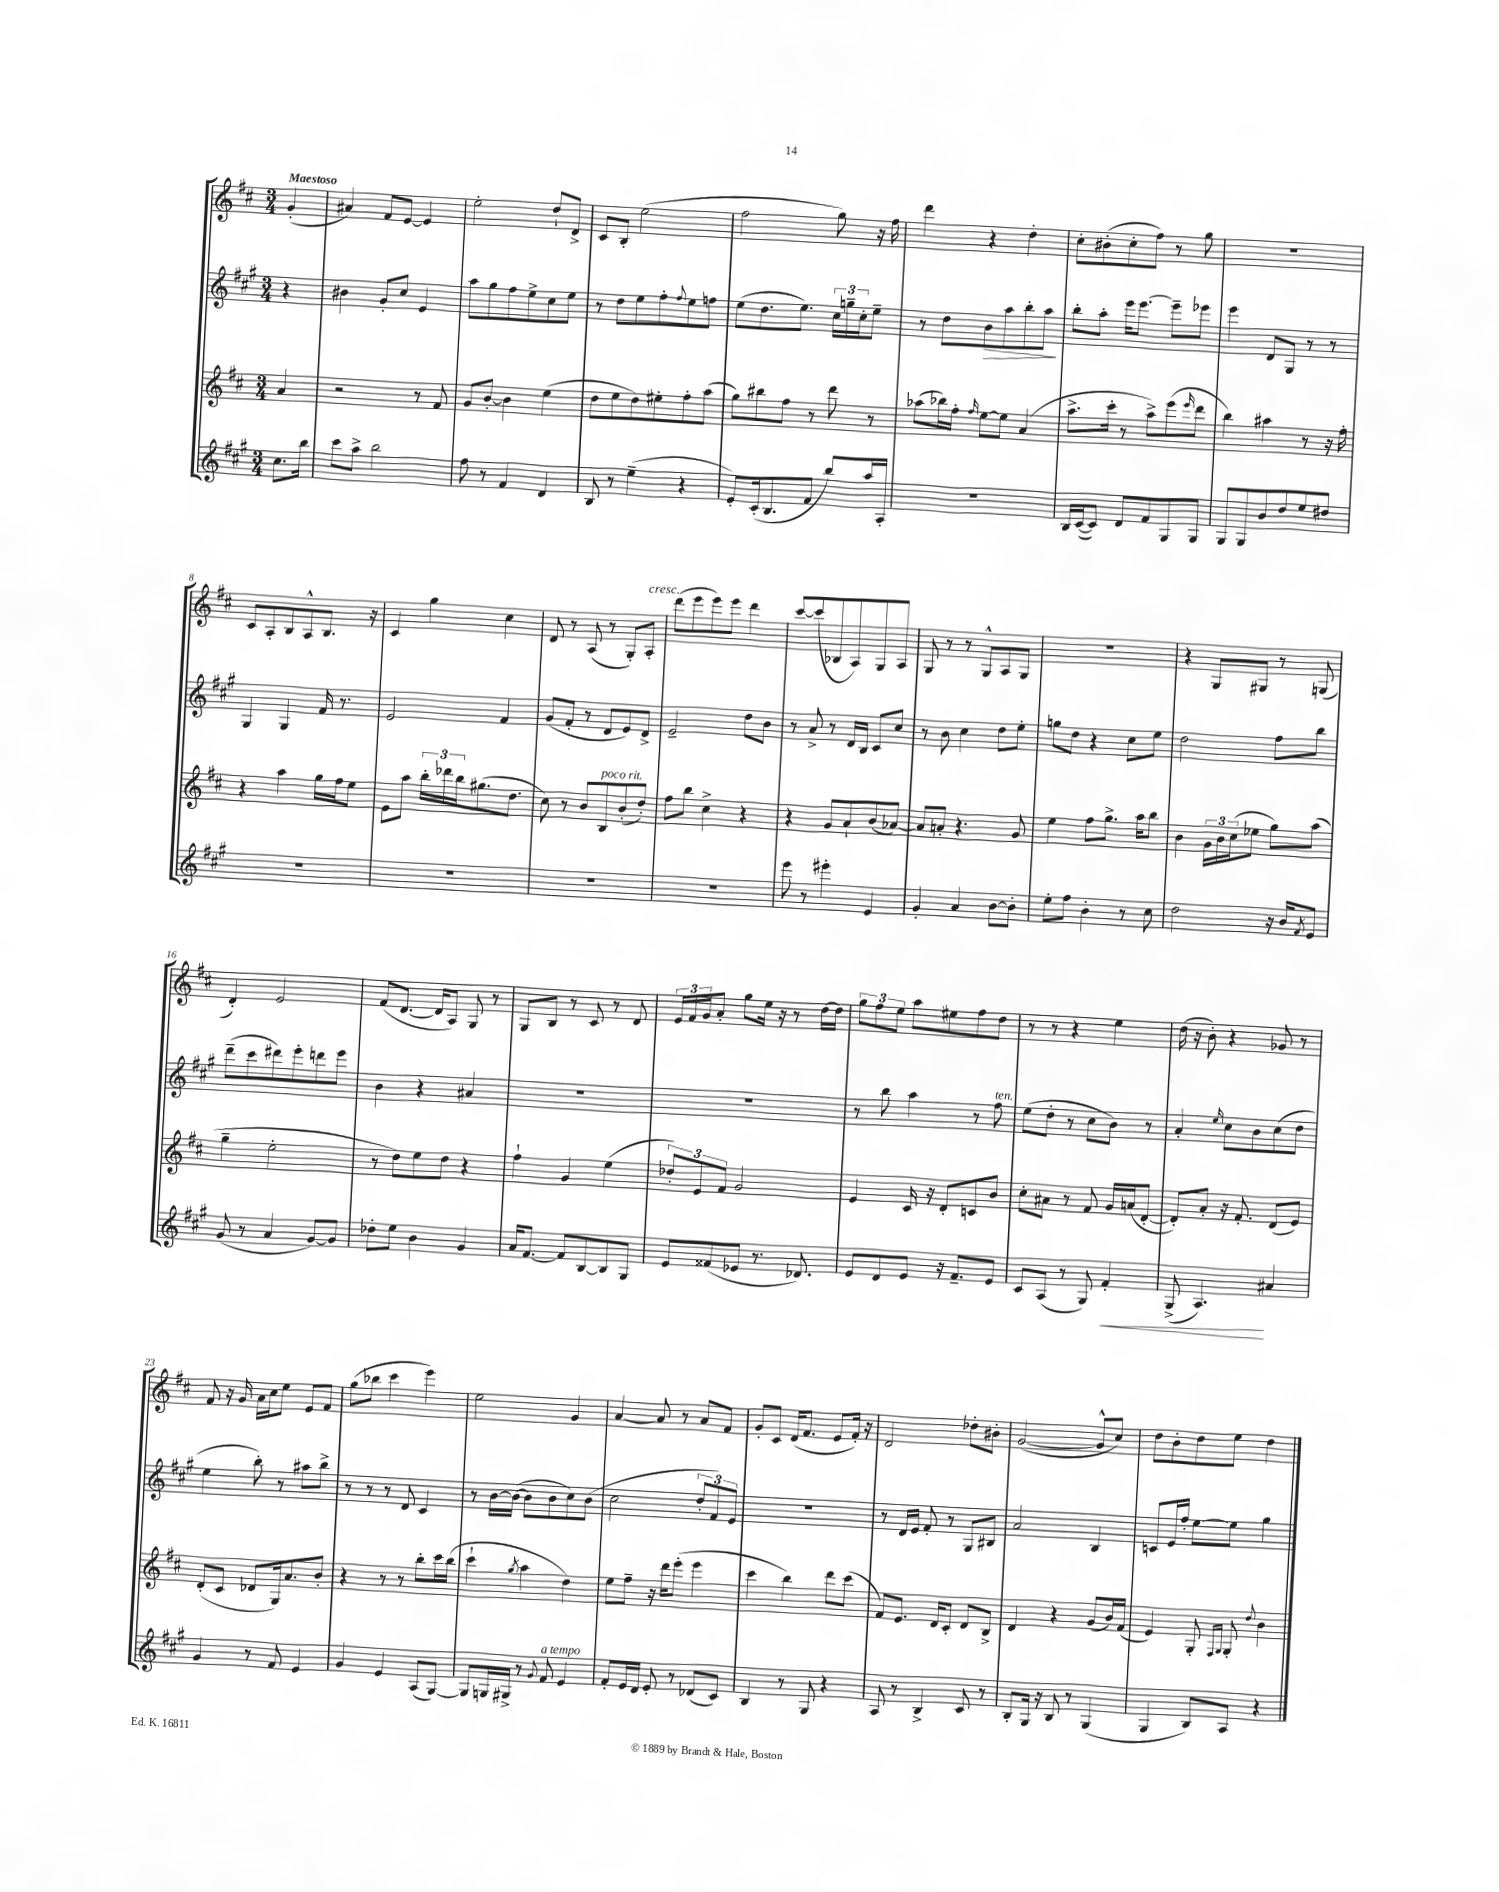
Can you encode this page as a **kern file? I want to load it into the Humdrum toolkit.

**kern	**dynam	**kern	**kern	**dynam	**kern
*part4	*part4	*part3	*part2	*part2	*part1
*staff4	*staff4	*staff3	*staff2	*staff2	*staff1
*clefG2	*	*clefG2	*clefG2	*	*clefG2
*k[f#c#g#]	*	*k[f#c#]	*k[f#c#g#]	*	*k[f#c#]
*M3/4	*	*M3/4	*M3/4	*	*M3/4
=	=	=	=	=	=
!	!	!	!	!	!LO:TX:a:B:t=Maestoso
8.cc#\L	.	4a/	4r	.	(4g'/
16bb\Jk	.	.	.	.	.
=1	=1	=1	=1	=1	=1
8ccc#\L	.	2r	4b#X\	.	4a#X/)
8aa^\J	.	.	.	.	.
2bb\	.	.	8g#'/L	.	8f#/L
.	.	.	8cc#/J	.	[8e/J
.	.	8r	4e/	.	4e/]
.	.	8f#/	.	.	.
=2	=2	=2	=2	=2	=2
8ff#\	.	8g/L	8aa\L	.	2ee'\
8r	.	[8b'/J	8gg#\	.	.
4f#/	.	4b\]	8ff#\	.	.
.	.	.	8ee^\	.	.
4d/	.	(4ee\	8cc#\	.	8dd`/L
.	.	.	8ee\J	.	8d^/J
=3	=3	=3	=3	=3	=3
8B/	.	8dd\L	8r	.	8c#/L
8r	.	8ee\	8dd\L	.	8B'/J
(4ee~\	.	8dd\)	8ee\	.	(2ee\
.	.	8ee#X'\	8ff#'\	.	.
.	.	.	8qqff#/	.	.
4r	.	8ff#'\	8ee\	.	.
.	.	(8aa\J	8ffn\J	.	.
=4	=4	=4	=4	=4	=4
8e'/L)	.	8gg\L)	(8ee\L	.	2ff#\
(16c#'/k	.	8bb#X\	8.dd\	.	.
8.B/	.	.	.	.	.
.	.	8ff#\J	.	.	.
.	.	.	8.ee\J)	.	.
8f#/J	.	8r	.	.	.
8bb/L)	.	8ddd\	24cc#\LL	.	8gg\)
.	.	.	24ggn~\	.	.
.	.	.	24cc#'\J	.	.
16aa/L	.	8r	8ee~\J	.	16r
16A'/JJ	.	.	.	.	16ff#\
=5	=5	=5	=5	=5	=5
2.r	.	(8aa-X\L	8r	.	4ddd\
.	.	16bb-X\L)	8dd\L	.	.
.	.	16ff#'\JJ	.	.	.
.	.	16qqff#/	.	.	.
!	!	!	!	!LO:HP:b	!
.	.	[8ee\L	8b\	>	4r
.	.	8ee\J]	8aa\	.	.
.	.	(4a/	8bb'\	.	4dd'\
.	.	.	8aa\J	.	.
.	.	.	.	]	.
=6	=6	=6	=6	=6	=6
16B/LL	.	8.aa^\L	8bb'\L	.	8cc#'\L
([16c#/J	.	.	.	.	.
8c#/J])	.	.	8aa'\J	.	(8b#X'\
.	.	16ccc#'\Jk	.	.	.
8d/L	.	8r	16eee\KL	.	8cc#'\
.	.	.	[8.eee\J	.	.
8f#/	.	8aa^\L)	.	.	8ff#\J)
8G#/	.	(8eee\	8eee~\L]	.	8r
.	.	16qqeee/	.	.	.
8G#/J	.	8ddd\J	8eee-X\J	.	8gg\
=7	=7	=7	=7	=7	=7
8G#/L	.	4bb\)	4eee\	.	2.r
8G#/	.	.	.	.	.
8b/	.	4aa#X\	8d/L	.	.
8dd/	.	.	8G#/J	.	.
8ee/	.	8r	8r	.	.
8dd#X/J	.	16r	8r	.	.
.	.	16ff#'\	.	.	.
!!LO:LB:g=z
=8	=8	=8	=8	=8	=8
2.r	.	4r	4G#/	.	8c#/L
.	.	.	.	.	8A'/
.	.	4aa\	4G#/	.	8B/
.	.	.	.	.	8A^^/
.	.	16gg\LL	16f#/	.	8.B/J
.	.	16ff#\J	8.r	.	.
.	.	8ee\J	.	.	.
.	.	.	.	.	16r
=9	=9	=9	=9	=9	=9
2.r	.	8e\L	2e/	.	4c#/
.	.	8aa\J	.	.	.
.	.	24bb'\LL	.	.	4gg\
.	.	24ddd-X\	.	.	.
.	.	24bb\J	.	.	.
.	.	(8.gg#X\	.	.	.
.	.	.	4f#/	.	4cc#\
.	.	8.dd\J	.	.	.
=10	=10	=10	=10	=10	=10
2.r	.	8cc#\)	(8g#/L	.	8d/
.	.	8r	8f#'/J	.	8r
.	.	8b/L	8r	.	(8A/
!	!	!LO:TX:a:i:t=poco rit.	!	!	!
.	.	8B/	8d/L	.	8r
.	.	(8b'/	8e/)	.	8G'/L)
!	!	!	!	!	!LO:TX:a:i:t=cresc.
.	.	8dd'/J)	8d^/J	.	8A'/J
=11	=11	=11	=11	=11	=11
2.r	.	8ff#\L	2e~/	.	(8ddd\L
.	.	8bb\J	.	.	8eee\
.	.	4cc#^\	.	.	8eee\)
.	.	.	.	.	8eee\J
.	.	4r	8dd\L	.	4ddd\
.	.	.	8b\J	.	.
=12	=12	=12	=12	=12	=12
8eee\	.	4r	8r	.	[8ccc#/L
8r	.	.	8a^/	.	(8ccc#/]
4eee#X'\	.	8g/L	8r	.	8B-X/
.	.	8a`/	16d/LL	.	8A/)
.	.	.	16B/JJ	.	.
4e/	.	(8b/	8c#/L	.	8G/
.	.	[8a-X/J)	8cc#/J	.	8A/J
=13	=13	=13	=13	=13	=13
4g#'/	.	8a-/L]	8r	.	8G/
.	.	8an'/J	8b\	.	8r
4a/	.	4.r	4cc#\	.	8r
.	.	.	.	.	8G^^/L
[8b\L	.	.	8dd\L	.	8A/
8b'\J]	.	8g/	8ee'\J	.	8G/J
=14	=14	=14	=14	=14	=14
8ee'\L	.	4ee\	8ggn\L	.	2.r
8ff#\J	.	.	8dd\J	.	.
4b'\	.	8ff#\L	4r	.	.
.	.	8.gg^\J	.	.	.
8r	.	.	8cc#\L	.	.
.	.	16aa\KL	.	.	.
8cc#\	.	8bb\J	8ee\J	.	.
=15	=15	=15	=15	=15	=15
2dd\	.	4b\	2dd\	.	4r
.	.	24g\LL	.	.	8G/L
.	.	24b\	.	.	.
.	.	(24cc#\J	.	.	.
.	.	8ee-X\J	.	.	8G#X/J
16r	.	8gg\L)	8ff#\L	.	8r
16b/KL	.	.	.	.	.
8qf#/	.	.	.	.	.
8e/J	.	(8aa\J	8bb\J	.	(8Gn/
!!LO:LB:g=z
=16	=16	=16	=16	=16	=16
(8g#/	.	4gg~\	(8ddd~\L	.	4d'/)
8r	.	.	8ccc#\	.	.
4a/	.	2ee'\	8ddd#X\)	.	2e/
.	.	.	8eee'\	.	.
[8g#/L)	.	.	8dddn\	.	.
8g#/J]	.	.	8eee\J	.	.
=17	=17	=17	=17	=17	=17
8dd-X'\L	.	8r	4b\	.	(8f#/L
8ee\J	.	8dd\L)	.	.	[8.d/J
4b\	.	8ee\	4r	.	.
.	.	.	.	.	16d/KL]
.	.	8dd\J	.	.	8A/J)
4g#/	.	4r	4a#X/	.	8G/
.	.	.	.	.	8r
=18	=18	=18	=18	=18	=18
16a/KL	.	4ff#`\	2.r	.	8G/L
[8.f#/J	.	.	.	.	.
.	.	.	.	.	8B/J
8f#/L]	.	4g/	.	.	8r
[8B/	.	.	.	.	8c#/
8B/]	.	(4ee\	.	.	8r
8G#/J	.	.	.	.	8d/
=19	=19	=19	=19	=19	=19
8e/L	.	12dd-X'/L)	2.r	.	24e/LL
.	.	.	.	.	24f#/
.	.	12e/	.	.	24g/J
(8f##X/	.	.	.	.	8a'/J
.	.	12f#/J	.	.	.
8e-X/J	.	2g/	.	.	8gg\L
8.r	.	.	.	.	16ee\Jk
.	.	.	.	.	16r
.	.	.	.	.	8r
8.d-X/)	.	.	.	.	.
.	.	.	.	.	[16dd\LL
.	.	.	.	.	16dd\JJ]
=20	=20	=20	=20	=20	=20
8e/L	.	4e/	8r	.	12gg\L
.	.	.	.	.	12ff#\
8d/	.	.	8bb\	.	.
.	.	.	.	.	12ee\J
8e/J	.	16c#/	4aa\	.	8aa\L
.	.	16r	.	.	.
16r	.	8d'/L	.	.	8ee#X\
8.f#~/L	.	.	.	.	.
.	.	8cn/	8r	.	8ff#\
!	!	!	!LO:TX:a:i:t=ten.	!	!
8e/J	.	8b/J	8ff#\	.	8dd\J
=21	=21	=21	=21	=21	=21
8c#/L	.	8cc#'\L	(8ee\L	.	8r
(8A/J	.	8a#X\J	8dd'\J	.	8r
8r	.	8r	8r	.	4r
8G#/)	.	8f#/	8cc#\L	.	.
!	!LO:HP:b	!	!	!	!
4f#'/	<	16g/LL	8b\J)	.	4ee\
.	.	(16an/J	.	.	.
.	.	[8d'/J	8r	.	.
=22	=22	=22	=22	=22	=22
(8G#^/	.	8d'/L])	4a'/	.	(16dd\
.	.	.	.	.	16r
4.A/)	.	8a'/J	.	.	8b'\)
.	.	.	16qqee/	.	.
.	.	16r	8cc#\L	.	4r
.	.	8.f#'/	.	.	.
.	.	.	8b\	.	.
4a#X/	[	(8d/L	(8cc#\	.	8g-X/
.	.	8e/J)	8dd\J	.	8r
!!LO:LB:g=z
=23	=23	=23	=23	=23	=23
4g#/	.	(8d'/L	4ee\	.	8f#/
.	.	8c#/J	.	.	16r
.	.	.	.	.	16g/
8r	.	8d-X/L	8bb'\)	.	16a\LL
.	.	.	.	.	16cc#\J
8f#/	.	16G/k)	8r	.	8ee\J
.	.	8.a/	.	.	.
4e/	.	.	8aa#X\L	.	8e/L
.	.	8b'/J	8bb^\J	.	8f#/J
=24	=24	=24	=24	=24	=24
4g#/	.	4r	8r	.	(8gg\L
.	.	.	8r	.	8bb-X\J
4e/	.	8r	8r	.	4ccc#\
.	.	8r	8d/	.	.
(8A/L	.	8bb'\L	4c#/	.	4eee\)
[8G#/J)	.	16ccc#\L	.	.	.
.	.	(16bb\JJ	.	.	.
=25	=25	=25	=25	=25	=25
8G#/L]	.	4ccc#`\	8r	.	2ee\
16Gn/L	.	.	[16b\LL	.	.
16G#X^/JJ	.	.	(16b\JJ_	.	.
.	.	8qgg/	.	.	.
8r	.	4aa\	8b\L]	.	.
8qqg#/	.	.	.	.	.
!LO:TX:a:i:t=a tempo	!	!	!	!	!
8f#/	.	.	8b\	.	.
4e/	.	4dd\)	8cc#\)	.	4g/
.	.	.	(8b\J	.	.
=26	=26	=26	=26	=26	=26
8f#'/L	.	8ee\L	2cc#\	.	[4a/
16e/L	.	8ff#~\J	.	.	.
16d/JJ	.	.	.	.	.
8e'/	.	16r	.	.	8a/]
.	.	16ddd\KL	.	.	.
8r	.	(8eee'\J	.	.	8r
(8d-X/L	.	4eee\	12dd'/L	.	8a/L
.	.	.	12f#/)	.	.
8c#/J)	.	.	.	.	8f#/J
.	.	.	12e/J	.	.
=27	=27	=27	=27	=27	=27
4B/	.	4ccc#\	2.r	.	8g'/L
.	.	.	.	.	8c#/J
8r	.	4bb\)	.	.	(16d/KL
.	.	.	.	.	8.f#/J
8G#/	.	.	.	.	.
4r	.	8ddd\L	.	.	8e/L
.	.	(8ccc#\J	.	.	16f#'/Jk)
.	.	.	.	.	16r
=28	=28	=28	=28	=28	=28
8A/	.	8f#/L)	8r	.	2d/
8r	.	8.e/J	16d/LL	.	.
.	.	.	16e/JJ	.	.
4B^/	.	.	8f#'/	.	.
.	.	16d/KL	.	.	.
.	.	8c#'/J	8r	.	.
8c#/	.	8d/L	8G#/L	.	8dd-X'\L
8r	.	8B^/J	8B#X/J	.	8b#X'\J
=29	=29	=29	=29	=29	=29
8B'/L	.	4d/	2a/	.	([2g/
16G#/Jk	.	.	.	.	.
16r	.	.	.	.	.
8B/	.	4r	.	.	.
8r	.	.	.	.	.
(4G#/	.	(8g/L	4B/	.	8g^^/L]
.	.	16b/L)	.	.	8cc#/J)
.	.	(16f#/JJ	.	.	.
=30	=30	=30	=30	=30	=30
4G#/	.	4e/)	8cn/L	.	8dd\L
.	.	.	16e/L	.	8b'\
.	.	.	16ff#'/JJ	.	.
8B/L)	.	8G'/	[8ee\L	.	8dd\
.	.	16qqF#/LL	.	.	.
.	.	16qqG/JJ	.	.	.
8A/J	.	8G'/	8ee\J]	.	8ee\J
.	.	8qqdd/	.	.	.
4r	.	4b\	4gg#\	.	4dd\
==	==	==	==	==	==
*-	*-	*-	*-	*-	*-
